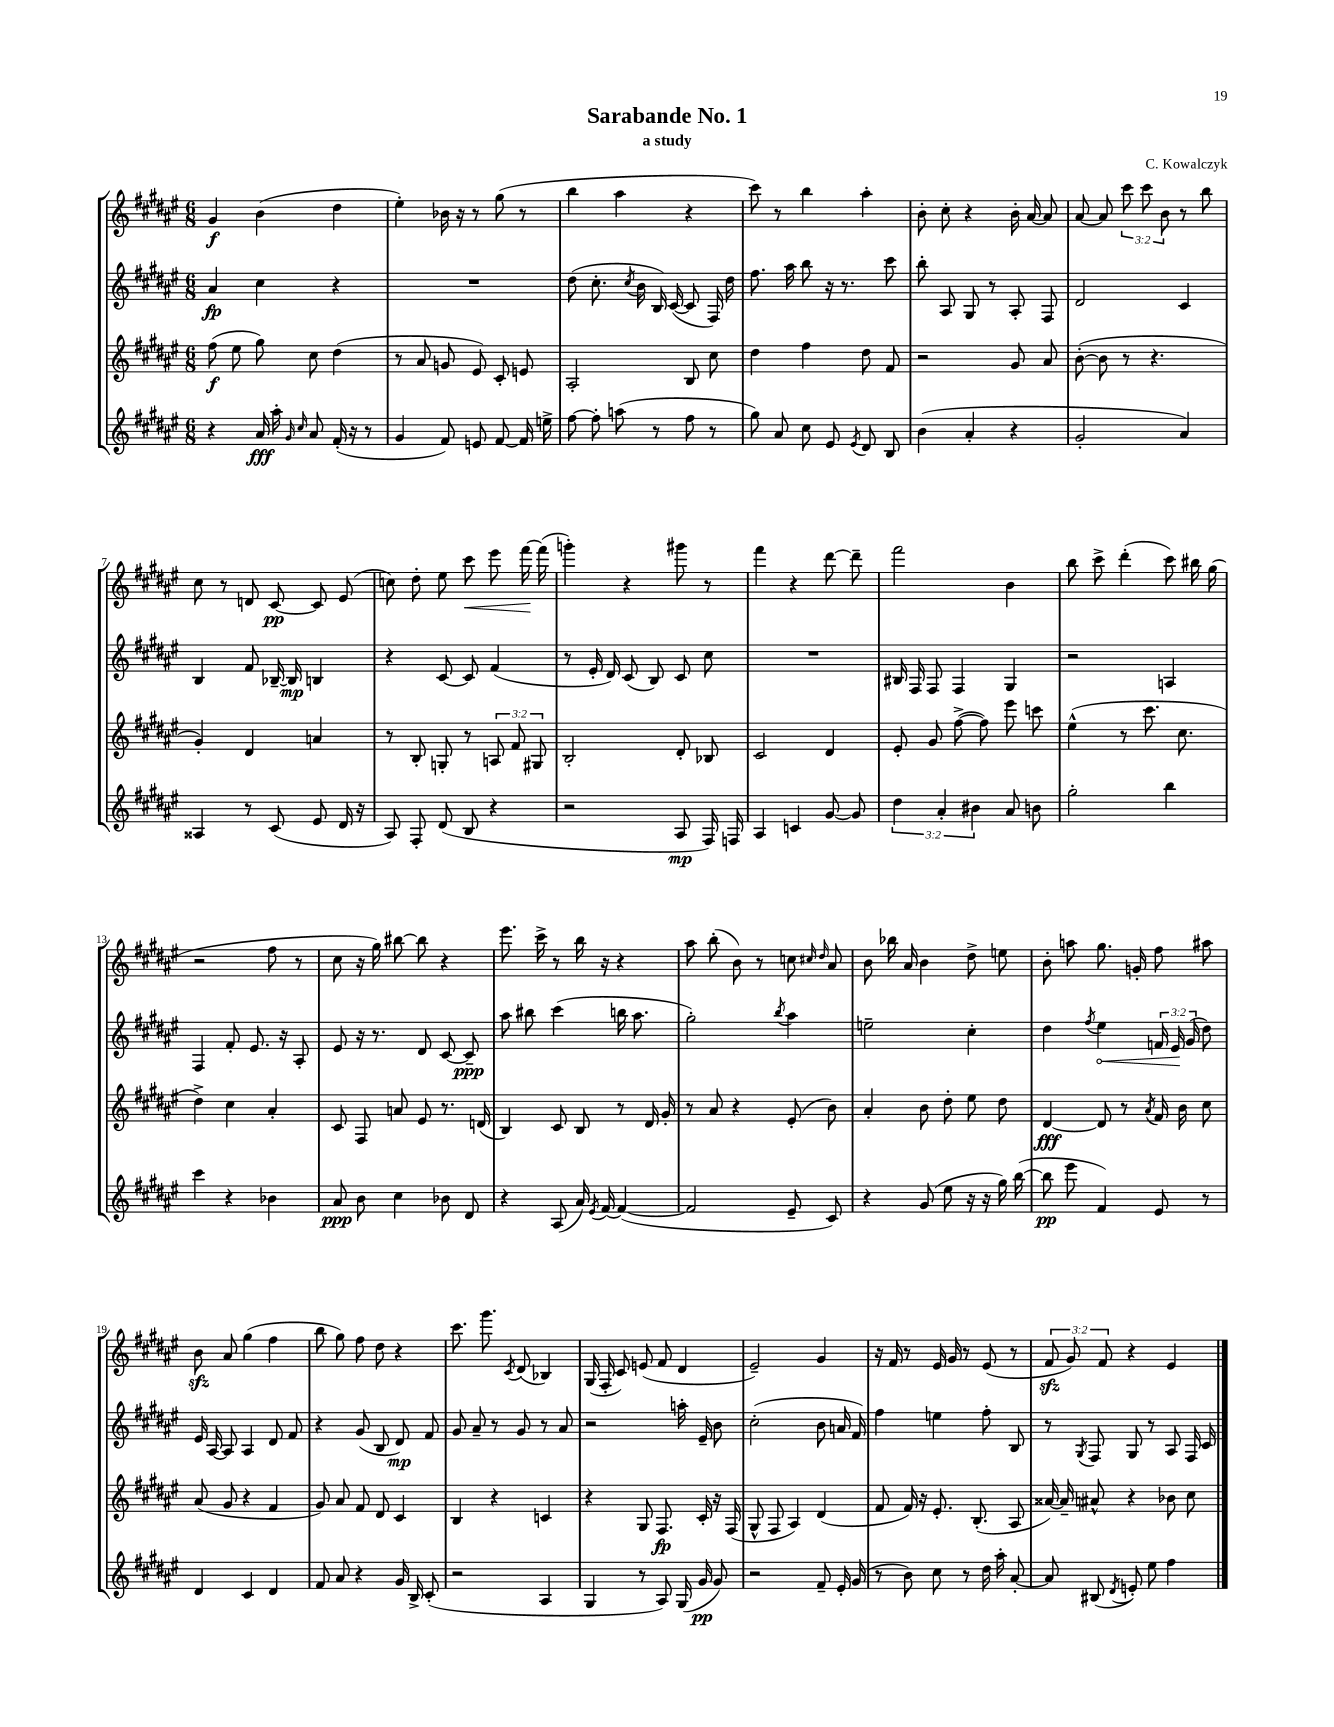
\header { title = "Sarabande No. 1" composer = "C. Kowalczyk" subtitle = "a study" }
<<
\new StaffGroup <<
\new Staff = "s0" {
    \clef treble \key fis \major \numericTimeSignature \time 6/8 \override Staff.TupletNumber.text = #tuplet-number::calc-fraction-text
    \autoBeamOff gis'4\f b'4( dis''4 |
    eis''4-.) bes'16 r16 r8 gis''8( r8 |
    b''4 ais''4 r4 |
    cis'''8) r8 b''4 ais''4-. |
    b'8-. cis''8-. r4 b'16-. ais'16~ ais'8 |
    ais'8~ ais'8 \tuplet 3/2 { cis'''8 cis'''8 b'8 } r8 b''8 |
    cis''8 r8 d'8 cis'8~\pp cis'8 eis'8( |
    c''8) dis''8-. eis''8 cis'''8\< eis'''8 fis'''16~\! fis'''16( |
    g'''4-.) r4 gis'''8 r8 |
    fis'''4 r4 dis'''8~ dis'''8-- |
    fis'''2 b'4 |
    b''8 cis'''8-> dis'''4-.( cis'''8) bis''16 gis''16( |
    r2 fis''8 r8 |
    cis''8 r16 gis''16) bis''8~ bis''8 r4 |
    eis'''8. cis'''16-> r8 b''16 r16 r4 |
    ais''8 b''8-.( b'8) r8 c''8 \grace { cis''16 dis''16 } ais'8 |
    b'8 bes''16 ais'16 b'4 dis''8-> e''8 |
    b'8-. a''8 gis''8. g'16-. fis''8 ais''8 |
    b'8\sfz ais'8 gis''4( fis''4 |
    b''8 gis''8) fis''8 dis''8 r4 |
    cis'''8. gis'''8. \acciaccatura { cis'8 } dis'8( bes4) |
    gis16( fis16-. cis'8) e'8( fis'8 dis'4 |
    eis'2--) gis'4 |
    r16 fis'16 r8 eis'16 gis'16 r8 eis'8( r8 |
    \tuplet 3/2 { fis'8\sfz gis'8) fis'8 } r4 eis'4 \bar "|." |
}
\new Staff = "s1" {
    \clef treble \key fis \major \numericTimeSignature \time 6/8 \override Staff.TupletNumber.text = #tuplet-number::calc-fraction-text
    \autoBeamOff ais'4\fp cis''4 r4 |
    R2. |
    dis''8( cis''8.-. \acciaccatura { cis''8 } b'16 b16) cis'16~( cis'8 fis16) dis''16 |
    fis''8. ais''16 b''8 r16 r8. cis'''8 |
    b''8-. ais8 gis8 r8 ais8-. fis8 |
    dis'2 cis'4 |
    b4 fis'8 bes16~-- bes16\mp b4 |
    r4 cis'8~ cis'8 fis'4( |
    r8 eis'16-. dis'16) cis'8( b8) cis'8 cis''8 |
    R2. |
    bis16 fis16 fis8 fis4 gis4 |
    r2 a4 |
    fis4 fis'8-. eis'8. r16 ais8-. |
    eis'8 r16 r8. dis'8 cis'8~ cis'8--\ppp |
    ais''8 bis''8 cis'''4( b''16 ais''8. |
    gis''2-.) \acciaccatura { b''8 } ais''4 |
    e''2-- cis''4-. |
    dis''4 \acciaccatura { fis''8 } \once \override Hairpin.circled-tip = ##t eis''4\< \tuplet 3/2 { f'16 eis'16\! gis'16( } dis''8) |
    eis'16 ais16~ ais8 ais4 dis'8 fis'8 |
    r4 gis'8( b8 dis'8\mp) fis'8 |
    gis'8 ais'8-- r8 gis'8 r8 ais'8 |
    r2 a''16-. eis'16-- b'8 |
    cis''2-.( b'8 a'16 fis'16) |
    fis''4 e''4 fis''8-. b8 |
    r8 \acciaccatura { gis8 } fis8 gis8 r8 ais8 fis16 cis'16 \bar "|." |
}
\new Staff = "s2" {
    \clef treble \key fis \major \numericTimeSignature \time 6/8 \override Staff.TupletNumber.text = #tuplet-number::calc-fraction-text
    \autoBeamOff fis''8\f( eis''8 gis''8) cis''8 dis''4( |
    r8 ais'8 g'8 eis'8) cis'8-. e'8 |
    ais2-. b8 cis''8 |
    dis''4 fis''4 dis''8 fis'8 |
    r2 gis'8 ais'8 |
    b'8~-.( b'8 r8 r4. |
    gis'4-.) dis'4 a'4 |
    r8 b8-. g8-. r8 \tuplet 3/2 { a8 fis'8 gis8 } |
    b2-. dis'8-. bes8 |
    cis'2 dis'4 |
    eis'8-. gis'8 fis''8~->( fis''8) eis'''8 c'''8 |
    eis''4-^( r8 cis'''8. cis''8. |
    dis''4->) cis''4 ais'4-. |
    cis'8 fis8 a'8 eis'8 r8. d'16( |
    b4) cis'8 b8 r8 dis'16 gis'16-. |
    r8 ais'8 r4 eis'8-.( b'8) |
    ais'4-. b'8 dis''8-. eis''8 dis''8 |
    dis'4~\fff dis'8 r8 \acciaccatura { ais'8 } fis'16 b'16 cis''8 |
    ais'8( gis'8 r4 fis'4 |
    gis'8) ais'8 fis'8 dis'8 cis'4 |
    b4 r4 c'4 |
    r4 gis8 fis8.\fp cis'16-. r16 fis16( |
    gis8-^ fis8 ais4) dis'4( |
    fis'8 fis'16) r16 eis'8.-. b8.-.( ais8 |
    aisis'16~) aisis'16-- ais'8-^ r4 bes'8 cis''8 \bar "|." |
}
\new Staff = "s3" {
    \clef treble \key fis \major \numericTimeSignature \time 6/8 \override Staff.TupletNumber.text = #tuplet-number::calc-fraction-text
    \autoBeamOff r4 ais'16\fff ais''16-. \grace { gis'16 cis''16 } ais'8 fis'16-.( r16 r8 |
    gis'4 fis'8) e'8 fis'8~ fis'16 e''16-> |
    fis''8~ fis''8-. a''8( r8 fis''8 r8 |
    gis''8) ais'8 cis''8 eis'8 \acciaccatura { eis'8 } dis'8 b8 |
    b'4( ais'4-. r4 |
    gis'2-. ais'4) |
    aisis4 r8 cis'8( eis'8 dis'16 r16 |
    ais8) fis8-. dis'8( b8 r4 |
    r2 ais8\mp fis16) f16 |
    ais4 c'4 gis'8~ gis'8 |
    \tuplet 3/2 { dis''4 ais'4-. bis'4 } ais'8 b'8 |
    gis''2-. b''4 |
    cis'''4 r4 bes'4 |
    ais'8\ppp b'8 cis''4 bes'8 dis'8 |
    r4 ais8( ais'16) \acciaccatura { eis'8 } fis'16~ fis'4~( |
    fis'2 eis'8-- cis'8) |
    r4 gis'8( eis''8 r16 r16 gis''16) b''16~( |
    b''8\pp eis'''8 fis'4) eis'8 r8 |
    dis'4 cis'4 dis'4 |
    fis'8 ais'8 r4 gis'16 b16-> cis'8-.( |
    r2 ais4 |
    gis4 r8 ais8) gis16( gis'16\pp gis'8) |
    r2 fis'8-- eis'16-. gis'16( |
    r8 b'8) cis''8 r8 dis''16 ais''16-. ais'8~-. |
    ais'8 bis8( \acciaccatura { dis'8 } e'8-.) eis''8 fis''4 \bar "|." |
}
>>
>>
